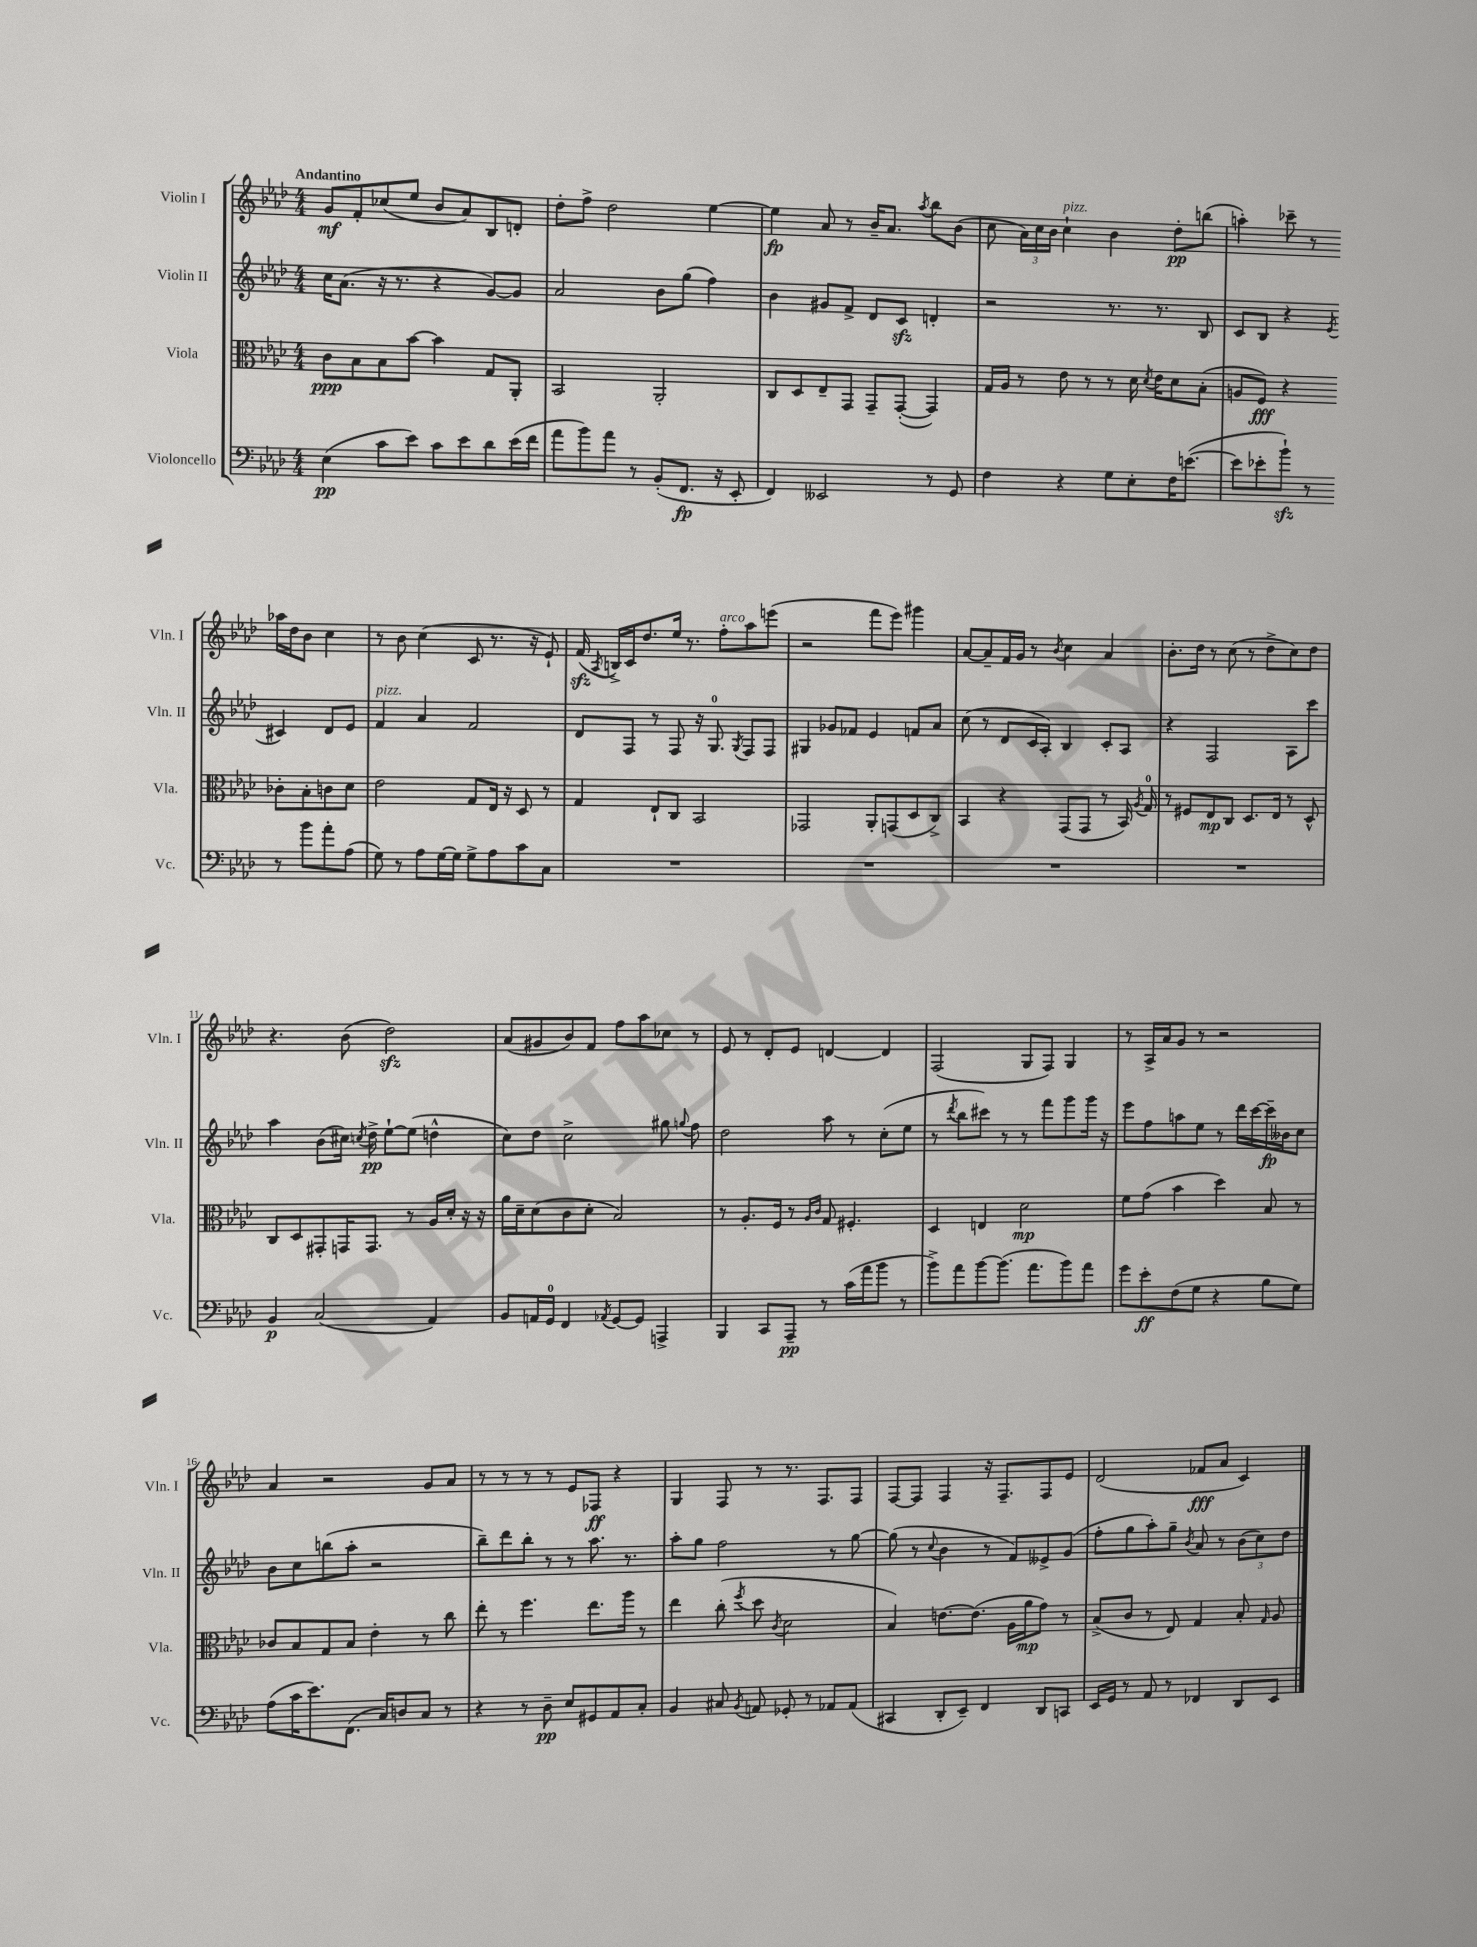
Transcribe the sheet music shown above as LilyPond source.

<<
\new StaffGroup <<
\new Staff = "s0" \with { instrumentName = "Violin I" shortInstrumentName = "Vln. I" } {
    \clef treble \key aes \major \numericTimeSignature \time 4/4 \tempo "Andantino"
    \autoBeamOff g'8[\mf f'8-. ces''8( ees''8] bes'8[ aes'8) bes8 d'8]-. |
    des''8[-. f''8]-> des''2 ees''4~ |
    ees''4\fp aes'8 r8 bes'16[-- aes'8.] \acciaccatura { aes''8 } bes''8[ bes'8]( |
    c''8 \tuplet 3/2 { aes'16[) c''16 bes'16] } c''4-!^\markup { \italic "pizz." } bes'4 des''8[-.\pp b''8]( |
    a''4-.) ces'''8-- r8 aes''16[ des''16 bes'8] c''4 |
    r8 bes'8 c''4( c'8 r8. r16 ees'8-!) |
    f'16\sfz( \acciaccatura { aes8 } b16[->) c'16 des''8. ees''16] r8. f''8[-.^\markup { \italic "arco" } aes''8 e'''8]( |
    r2 f'''8[ ees'''8]) gis'''4 |
    aes'8[~ aes'8-- f'16 g'16] r8 \acciaccatura { bes'8 } c''4 aes'4 |
    bes'8.[-. des''16] r8 c''8( r8 des''8[-> c''8) des''8] |
    r4. bes'8( des''2\sfz) |
    aes'8[( gis'8 bes'8) f'8] f''8[ aes''8 ces''8] r8 |
    ees'8 r8 des'8[-. ees'8] d'4~ d'4 |
    f2( g8[ f8]) g4 |
    r8 aes16[-> aes'16 g'8] r8 r2 |
    aes'4 r2 g'8[ aes'8] |
    r8 r8 r8 r8 ees'8[ fes8]\ff r4 |
    g4 f8 r8 r8. f8.[ f8] |
    f8[~ f8] f4 r16 f8.[-- f8 ees'8] |
    des'2( fes'8[\fff aes'8] c'4) \bar "|." |
}
\new Staff = "s1" \with { instrumentName = "Violin II" shortInstrumentName = "Vln. II" } {
    \clef treble \key aes \major \numericTimeSignature \time 4/4
    \autoBeamOff c''16[ aes'8.]( r16 r8. r4 g'8[~) g'8] |
    aes'2 bes'8[ g''8]( f''4) |
    bes'4 gis'8[ f'8]-> des'8[ c'8]\sfz d'4-. |
    r2 r8. r8. bes8 |
    c'8[ bes8] r4 \acciaccatura { ees'8 } cis'4 des'8[ ees'8] |
    f'4^\markup { \italic "pizz." } aes'4 f'2 |
    des'8[ f8] r8 f8 r16 g8.-0 \acciaccatura { g8 } f8[ f8] |
    gis4 ges'8[ fes'8] ees'4 f'8[ aes'8] |
    c''8( r8 des'8[ c'16 aes16]-.) bes4 c'8[-. aes8] |
    r4 f2 aes8[ c'''8] |
    aes''4 bes'8[( cis''16]) \acciaccatura { c''8 } des''16->\pp ees''8[~-! ees''8]( d''4-^ |
    c''8[) des''8] c''2-> gis''8 \appoggiatura { g''8 } f''8 |
    des''2 aes''8 r8 c''8[-.( ees''8] |
    r8 \acciaccatura { des'''8 } bes''8[ cis'''8]) r8 r8 f'''8[ g'''8 g'''16] r16 |
    ees'''8[ f''8 a''8 ees''8] r8 des'''16[ c'''16~ c'''16--\fp beses'16 c''8] |
    bes'8[ c''8 b''8( aes''8]-. r2 |
    bes''8[--) des'''8 bes''8]-. r8 r8 aes''8. r8. |
    aes''8[-. g''8] f''2 r8 g''8~ |
    g''8( r8 \appoggiatura { c''8 } bes'4 r8 f'8[) eeses'8-> g'8]( |
    f''8[-. g''8 aes''8-.) g''8]-- \acciaccatura { bes'8 } aes'8 r8 \tuplet 3/2 { bes'8[( c''8) des''8] } \bar "|." |
}
\new Staff = "s2" \with { instrumentName = "Viola" shortInstrumentName = "Vla." } {
    \clef alto \key aes \major \numericTimeSignature \time 4/4
    \autoBeamOff c'8[\ppp bes8 bes8 bes'8]~ bes'4 g8[ aes,8]-. |
    bes,2 aes,2-. |
    c8[ des8 ees8-- g,8] g,8[-- g,8]~-.( g,4) |
    g16[ aes16] r8 ees'8 r8 r8 des'16 \acciaccatura { des'8 } ees'16[ des'8 bes8]-.( |
    a8[ f8]\fff) r4 ces'8[-. bes8-. c'8 des'8] |
    ees'2 g8[ ees16] r16 des8 r8 |
    g4 ees8[-! c8] bes,2 |
    ges,2 aes,8[-. g,8( des8 c8]->) |
    bes,4 r4 g,8[( g,8] r8 bes,16) \acciaccatura { aes8 } g16-0 |
    r8 fis8[ ees8\mp c8] des8.[ ees16] r8 des8-^ |
    c8[ des8 gis,8-. g,16 g,8.] r8 aes16[ des'16]-. r16 r16 |
    aes'16[ des'16-- des'8( c'8 des'8]-. bes2) |
    r8 aes8.[-. f16] r8 \grace { aes16[ c'16] } g8 fis4.-. |
    des4 e4 des'2\mp |
    f'8[ g'8]( bes'4 des''4) bes8 r8 |
    ces'8[ bes8 g8 bes8] ees'4-. r8 c''8 |
    ees''8-. r8 f''4. ees''8.[ aes''16] r8 |
    ees''4 c''8-.( \acciaccatura { f''8 } des''8 \acciaccatura { c'8 } des'2 |
    bes4) e'8.[~ e'8.]( aes16[ aes'16\mp g'8]) r8 |
    bes8[->( c'8] r8 ees8) g4 bes8-. \grace { g16 } aes8 \bar "|." |
}
\new Staff = "s3" \with { instrumentName = "Violoncello" shortInstrumentName = "Vc." } {
    \clef bass \key aes \major \numericTimeSignature \time 4/4
    \autoBeamOff ees4\pp( c'8[ ees'8]) c'8[ ees'8 des'8 ees'16( f'16] |
    aes'8[ bes'8) aes'8] r8 bes,8[-.( f,8.]\fp r16 ees,8-. |
    f,4) eeses,2 r8 g,8 |
    f4 r4 g8[ ees8-. f16 e'8.]~( |
    e'8[ ees'8-. bes'8]-!\sfz) r8 r8 bes'8[ aes'8-. aes8]( |
    g8) r8 aes8[ g16~ g16] g8[-> aes8 c'8 c8] |
    R1 |
    R1 |
    R1 |
    R1 |
    bes,4\p c2( aes,4) |
    bes,8[ a,16 g,16]-0 f,4 \acciaccatura { aes,8 } g,8[~ g,8] a,,4-> |
    bes,,4 c,8[ aes,,8]--\pp r8 c'16[( aes'16 bes'8] r8 |
    bes'8[->) aes'8 bes'8~ bes'8.]( aes'8.[ bes'8) aes'8] |
    g'8[ ees'8-.\ff f8( g8] r4 bes8[ g8]) |
    aes8[( c'16 ees'8.) f,8.]( c16[) d8 c8] r8 |
    r4 r8 des8--\pp ees8[ gis,8 aes,8 c8]-. |
    bes,4 cis8 \acciaccatura { bes,8 } a,8 ges,8-. r8 aes,8[ aes,8]( |
    cis,4 des,8[-. ees,8]--) f,4 des,8[ c,8] |
    ees,16[ g,16] r8 aes,8 r8 fes,4 des,8[ ees,8] \bar "|." |
}
>>
>>
